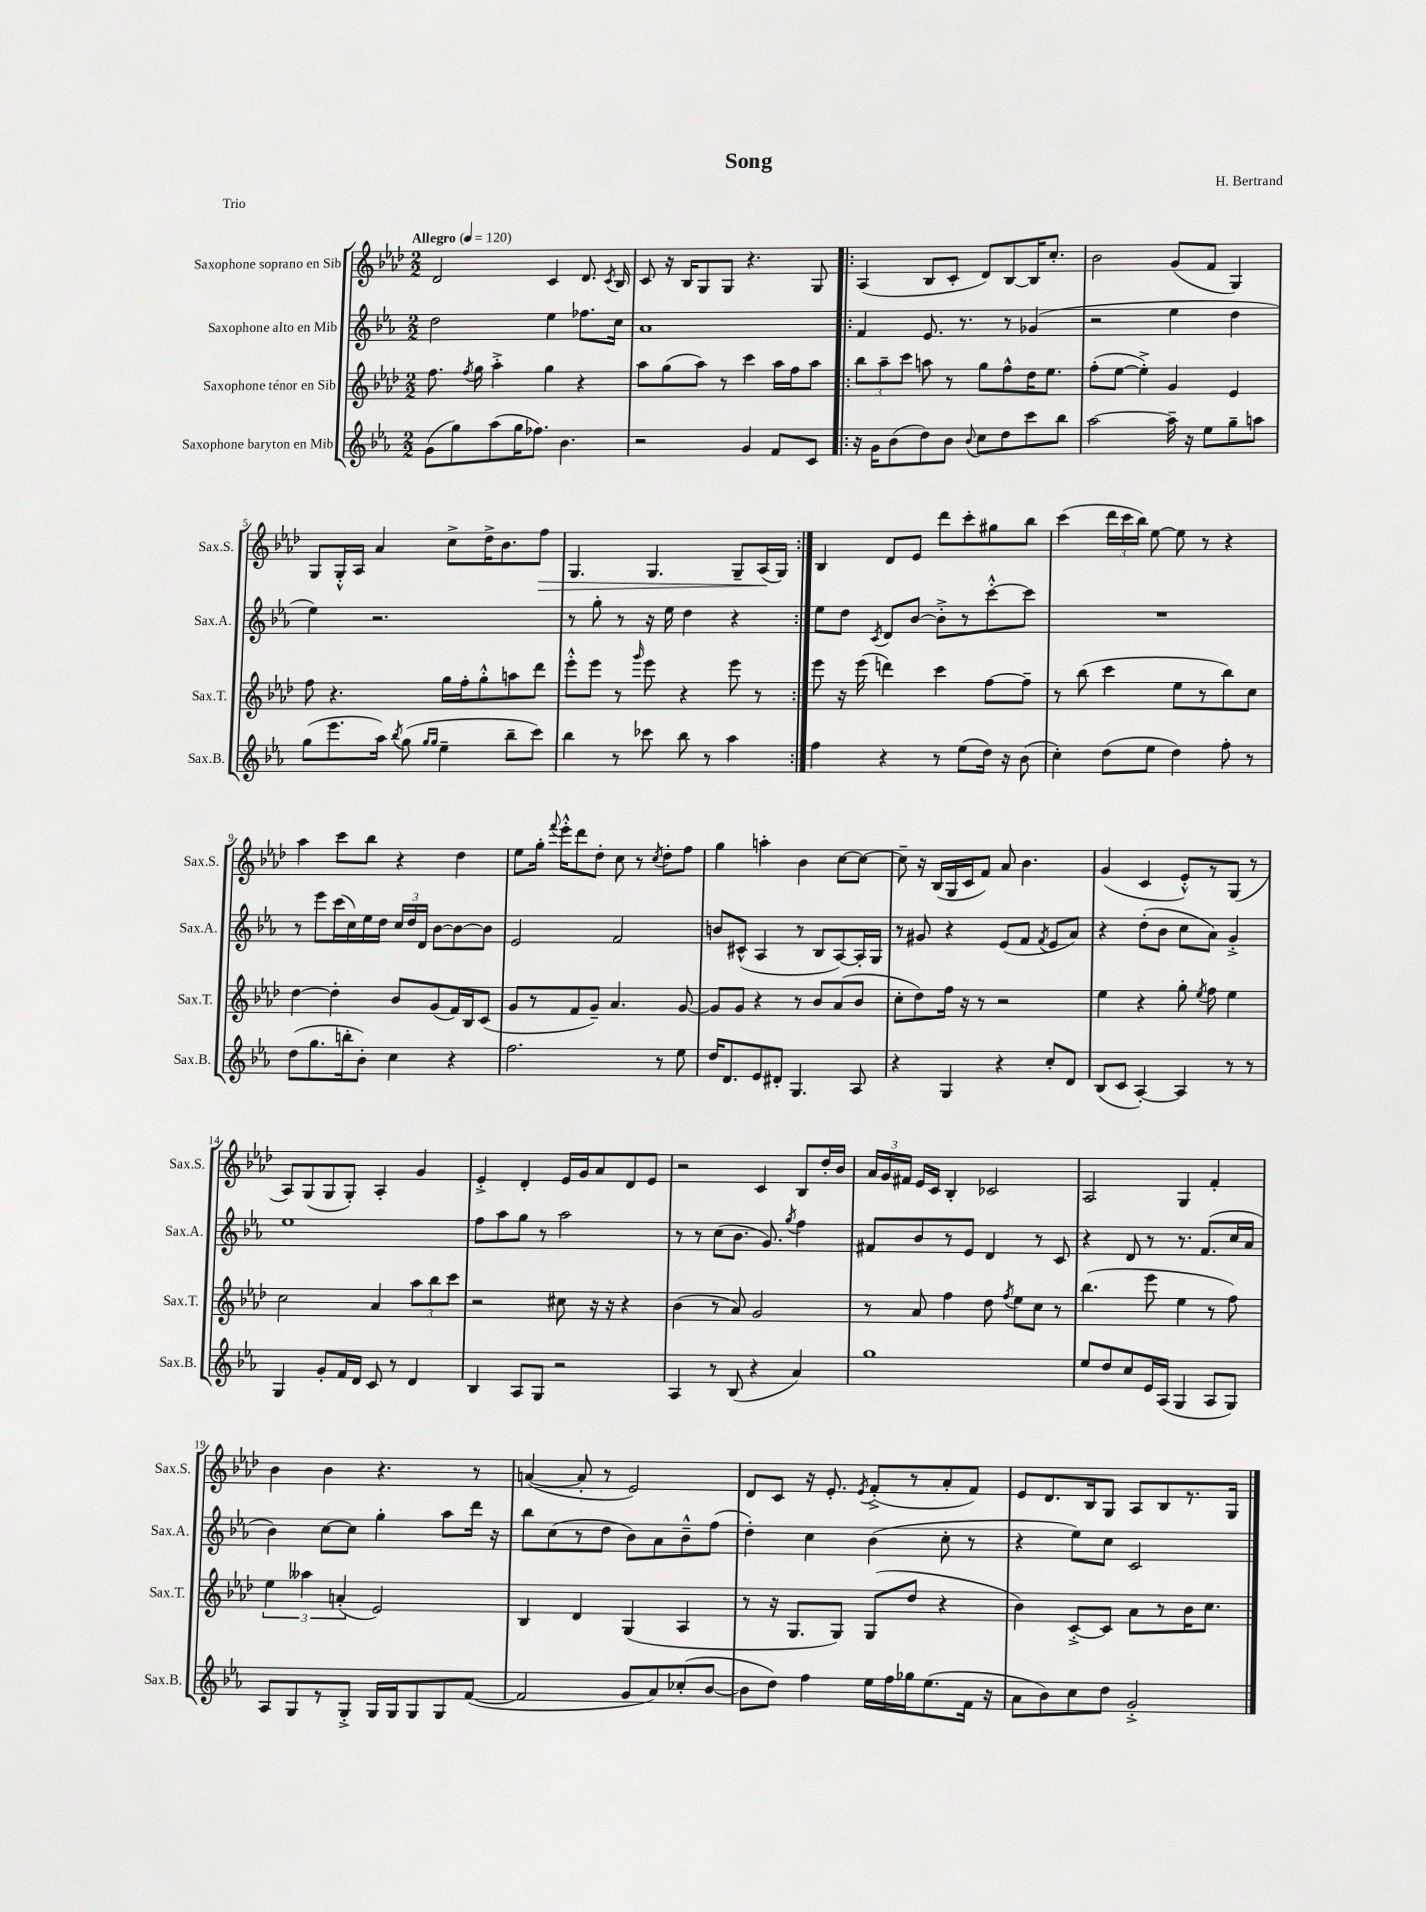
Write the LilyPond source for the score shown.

\header { title = "Song" composer = "H. Bertrand" piece = "Trio" }
<<
\new StaffGroup <<
\new Staff = "s0" \with { instrumentName = "Saxophone soprano en Sib" shortInstrumentName = "Sax.S." } {
    \clef treble \key aes \major \numericTimeSignature \time 2/2 \tempo "Allegro" 4 = 120
    \autoBeamOff des'2 c'4 des'8. \acciaccatura { c'8 } bes16 |
    c'8 r16 bes16[ g8 g8] r4. g8 |
    \repeat volta 2 { aes4( bes8[ c'8]-. des'8[) bes8~ bes16 c''8.]-. |
    bes'2 g'8[( f'8] g4) |
    g8[ g16-.-^ aes16] aes'4 c''8[-> des''16-> bes'8. f''8]\> |
    g4. g4. g8[-- aes16\!( g16]) | }
    bes4 des'8[ ees'8] des'''8[ c'''8-. gis''8 bes''8] |
    c'''4( \tuplet 3/2 { des'''16[ c'''16 bes''16]) } ees''8~ ees''8 r8 r4 |
    aes''4 c'''8[ bes''8] r4 des''4 |
    ees''8[ g''16]-. \appoggiatura { f'''8 } ees'''16[-.-^ des'''8 des''8]-. c''8 r8 \acciaccatura { c''8 } des''8[-. f''8] |
    g''4 a''4-. bes'4 c''8[~ c''8]~ |
    c''8-- r16 bes16[( g16 c'16 f'8]) aes'8 bes'4. |
    g'4( c'4 ees'8[-.-^) r8 g8]( r8 |
    aes8[) g8( g8 g8]-.) aes4-. g'4 |
    ees'4-.-> des'4-. ees'16[ g'16 aes'8 des'8 ees'8] |
    r2 c'4 bes8[ des''16-. bes'16] |
    \tuplet 3/2 { aes'16[ g'16 fis'16] } ees'16[ c'16] bes4-. ces'2 |
    aes2 g4 f'4-. |
    bes'4 bes'4 r4. r8 |
    a'4~( a'8-. r8 ees'2) |
    des'8[ c'8] r16 ees'8.-. \acciaccatura { ees'8 } f'8[-.->( r8 aes'8-. f'8]) |
    ees'8[ des'8. bes16 g8] aes8[ bes8 r8. g16] \bar "|." |
}
\new Staff = "s1" \with { instrumentName = "Saxophone alto en Mib" shortInstrumentName = "Sax.A." } {
    \clef treble \key ees \major \numericTimeSignature \time 2/2
    \autoBeamOff d''2 ees''4 fes''8.[ c''16] |
    aes'1 |
    \repeat volta 2 { f'4 ees'8. r8. r8 ges'4( |
    r2 ees''4 d''4 |
    ees''4) r2. |
    r8 g''8-. r8 r16 ees''16 d''4 r4 | }
    ees''8[ d''8] \acciaccatura { c'8 } d'8[ bes'8]~ bes'8[-.-> r8 c'''8~-.-^ c'''8] |
    R1 |
    r8 ees'''8[ c'''16( c''16) ees''16 d''16] \tuplet 3/2 { c''16[ d''16 d'16] } bes'8[~ bes'8~ bes'8] |
    ees'2 f'2 |
    b'8[ cis'8]-^( aes4 r8 bes8[ aes8~) aes16-. g16] |
    r8 gis'8 r4 ees'8[( f'8] \acciaccatura { f'8 } ees'8[ aes'8]) |
    r4 d''8[-.( bes'8] c''8[ aes'8]) g'4-.-> |
    ees''1 |
    f''8[ aes''8 g''8] r8 aes''2 |
    r8 r8 c''8[( bes'8.] g'8.) \acciaccatura { g''8 } f''4 |
    fis'8[ bes'8 r8 ees'8] d'4 r8 c'8 |
    r4 d'8 r8 r8. f'8.[( c''16 aes'16] |
    bes'4) c''8[~ c''8] g''4-. aes''8[ d'''16] r16 |
    bes''8[ c''8( r8 d''8] bes'8[) aes'8 bes'8---^ f''8]( |
    d''4-.) c''4 bes'4( c''8-. r8 |
    r4 ees''8[) c''8] c'2 \bar "|." |
}
\new Staff = "s2" \with { instrumentName = "Saxophone ténor en Sib" shortInstrumentName = "Sax.T." } {
    \clef treble \key aes \major \numericTimeSignature \time 2/2
    \autoBeamOff f''8. \acciaccatura { f''8 } g''16 aes''4-.-> g''4 r4 |
    aes''8[ g''8( aes''8]) r8 c'''4 aes''16[ f''16 aes''8] |
    \repeat volta 2 { \tuplet 3/2 { bes''8[ aes''8-- c'''8] } a''8 r8 g''8[ f''8-^ des''16 ees''8.] |
    f''8[-.( ees''8]~ ees''4-.->) g'4 ees'4 |
    f''8 r4. g''16[ f''16-. g''8-.-^ a''8 des'''8] |
    ees'''8[-.-^ ees'''8] r8 \grace { g'''16 } ees'''8 r4 ees'''8 r8 | }
    ees'''8 r16 ees'''16( d'''4) c'''4 f''8[~ f''8]-- |
    r8 bes''8( c'''4 ees''8[ r8 bes''8) c''8] |
    des''4~ des''4-. bes'8[ g'8( f'16) bes16 c'8]( |
    g'8[ r8 f'8 g'8]--) aes'4. g'8~ |
    g'8[ g'8] r4 r8 bes'8[ aes'8( bes'8] |
    c''8[-. des''8) f''16] r16 r8 r2 |
    ees''4 r4 g''8-. \acciaccatura { ees''8 } f''8 ees''4 |
    c''2 aes'4 \tuplet 3/2 { aes''8[ bes''8 c'''8] } |
    r2 cis''8 r16 r16 r4 |
    bes'4( r8 aes'8) g'2 |
    r8 aes'8 f''4 des''8 \acciaccatura { f''8 } ees''8[ c''8] r8 |
    bes''4.( ees'''8 ees''4 r8 f''8) |
    \tuplet 3/2 { ees''4 aeses''4 a'4-.( } ees'2) |
    bes4 des'4 g4( aes4 |
    r8 r16 g8.[ g8]) g8[( des''8] r4 |
    bes'4) c'8[~-.-> c'8] aes'8[ r8 bes'16 c''8.] \bar "|." |
}
\new Staff = "s3" \with { instrumentName = "Saxophone baryton en Mib" shortInstrumentName = "Sax.B." } {
    \clef treble \key ees \major \numericTimeSignature \time 2/2
    \autoBeamOff g'8[( g''8) aes''8( g''16 fes''8.]) bes'4. |
    r2 g'4 f'8[ c'8] |
    \repeat volta 2 { r16 g'16[ bes'8( d''8) bes'8] \appoggiatura { bes'8 } c''8[ d''8 c'''8 bes''8] |
    aes''2~ aes''16-- r16 ees''8[ g''8-- a''8] |
    g''8[( ees'''8. aes''16]) \acciaccatura { bes''8 } g''8( \grace { g''16[ g''16] } ees''4-- bes''8[-- c'''8]) |
    bes''4 r8 ces'''8 bes''8 r8 aes''4 | }
    f''4 r4 r8 ees''8[( d''16]) r16 bes'8( |
    c''4-.) d''8[( ees''8] d''4) f''8-. r8 |
    d''8[( g''8. b''16-. bes'8]-.) c''4 r4 |
    f''2. r8 ees''8 |
    d''16[ d'8. ees'8 dis'8]-. g4. aes8 |
    r4 g4 r4 c''8[-. d'8] |
    bes8[( c'8] aes4~-.) aes4 r8 r8 |
    g4 g'8[-. f'16 d'16] c'8 r8 d'4 |
    bes4 aes8[ g8] r2 |
    aes4 r8 bes8( r4 aes'4) |
    g''1 |
    ees''8[ d''8 c''8 ees'16 aes16]( g4 aes8[ g8]) |
    aes8[ g8 r8 g8]-.-> g16[ g16 g8 g8 f'8]~( |
    f'2 g'8[ aes'8) ces''8-.( bes'8]~ |
    bes'8[ d''8]) f''4 ees''16[ f''16 ges''16 ees''8.( f'16] r16 |
    aes'8[ bes'8) c''8 d''8] g'2-.-> \bar "|." |
}
>>
>>
